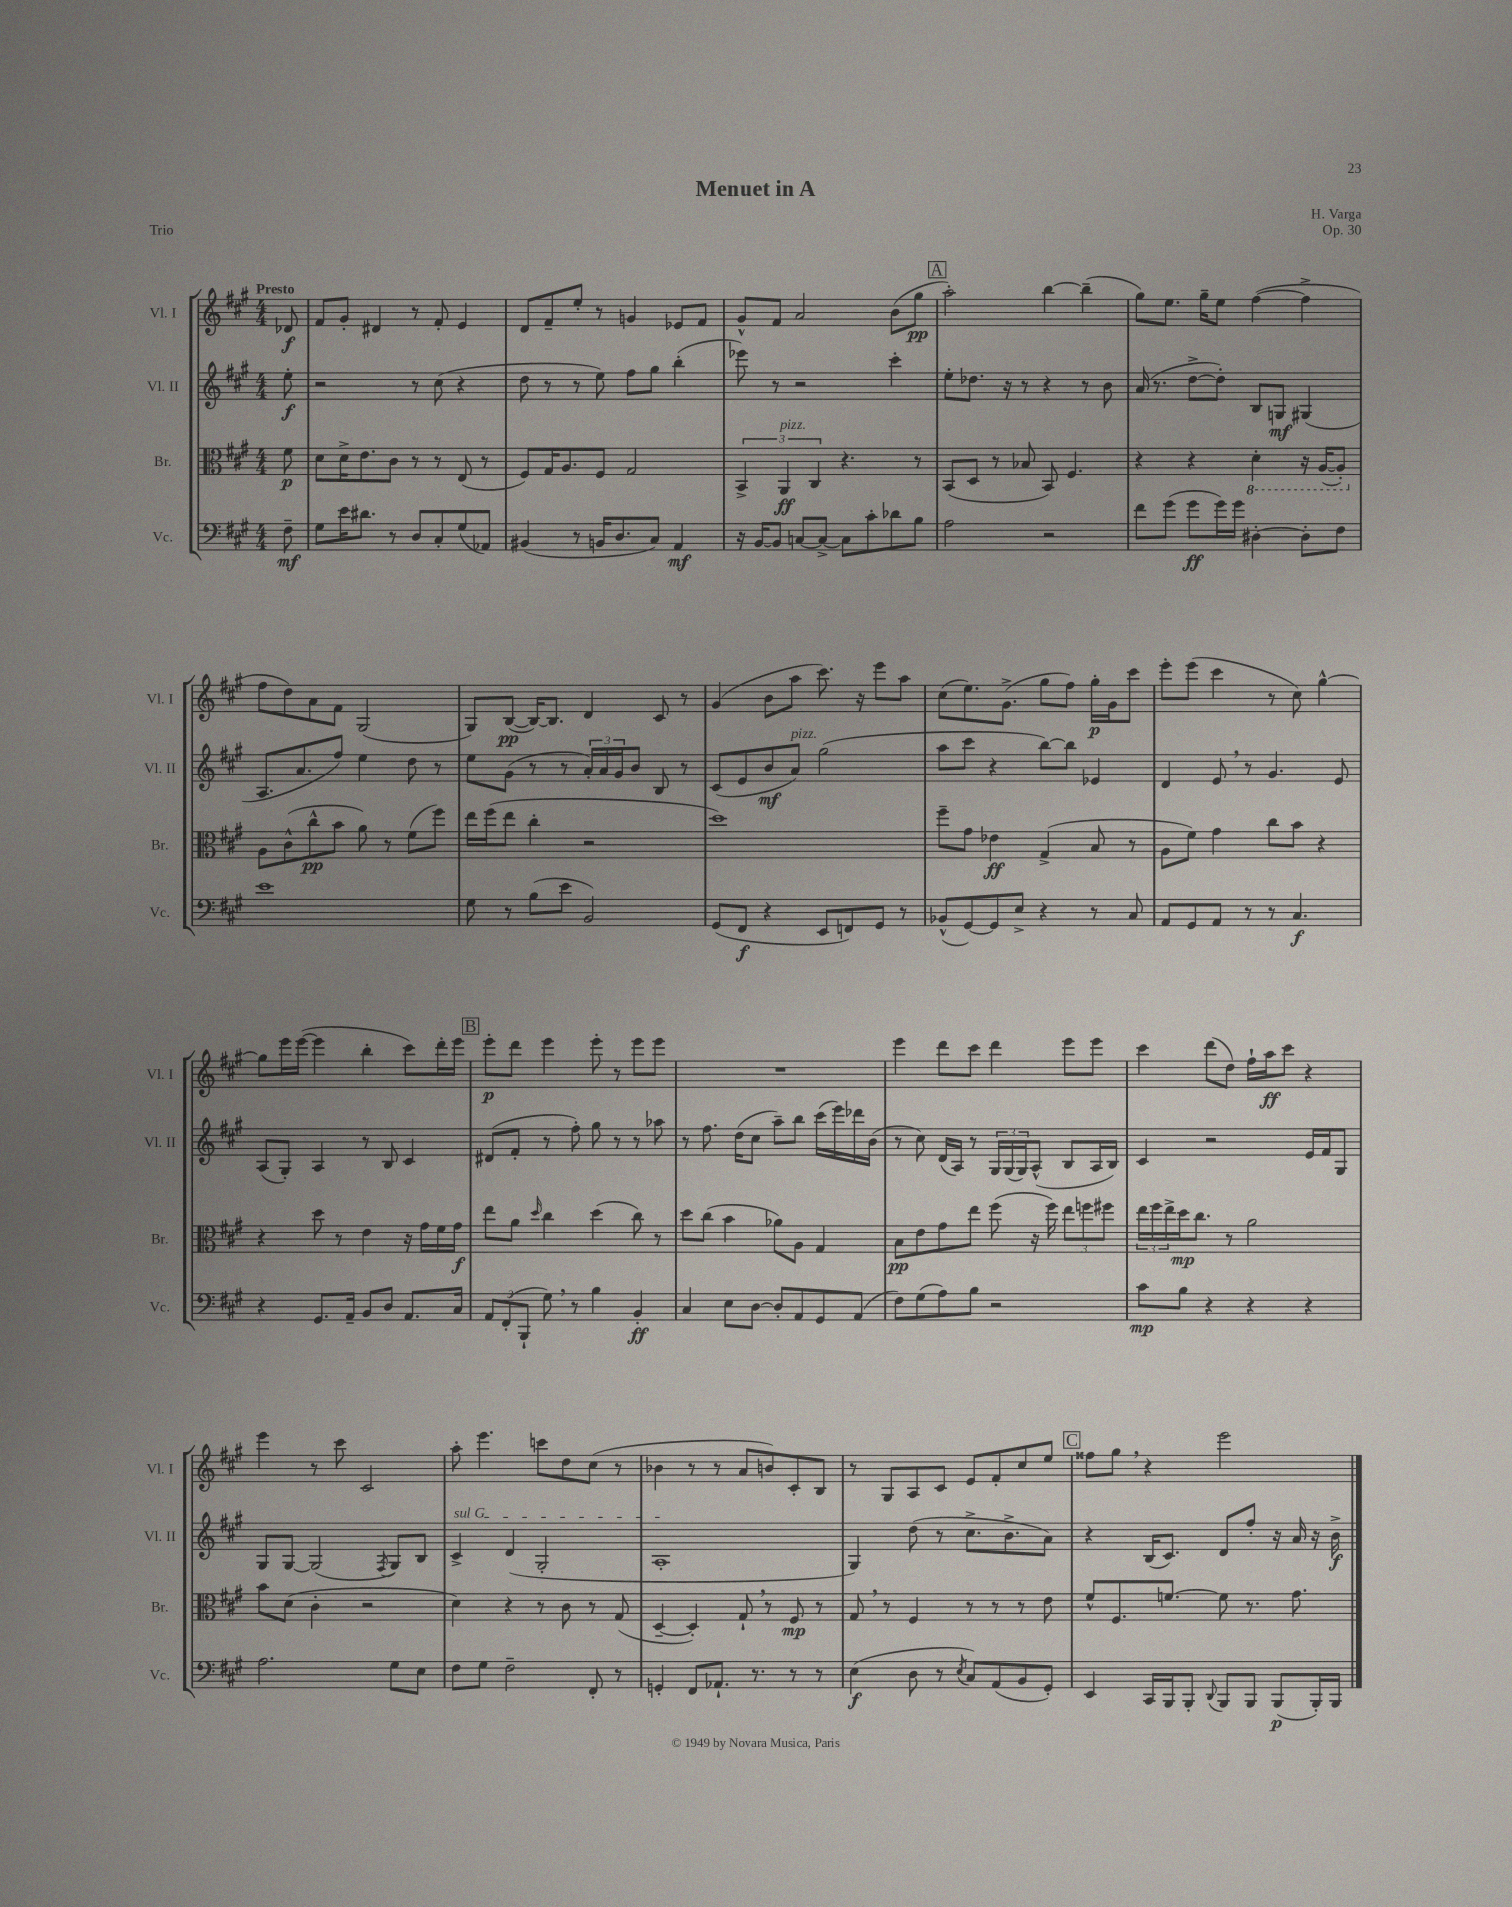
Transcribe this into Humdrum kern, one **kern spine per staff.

**kern	**kern	**kern	**kern
*staff4	*staff3	*staff2	*staff1
*clefF4	*clefC3	*clefG2	*clefG2
*k[f#c#g#]	*k[f#c#g#]	*k[f#c#g#]	*k[f#c#g#]
*M4/4	*M4/4	*M4/4	*M4/4
8F#~\	8f#\	8ee'\	8d-/
=	=	=	=
8G#\L	8d\L	2r	8f#/L
16e\K	16d^\K	.	8g#'/J
8.d#\J	8.e\	.	.
.	.	.	4d#/
8r	8c#\J	.	.
8D/L	8r	8r	8r
8C#'/	8r	(8cc#\	8f#'/
(8G#/	(8E/	4r	4e/
8AA-/J)	8r	.	.
=	=	=	=
(4BB#/	8F#/L)	8dd\	8d/L
.	16G#/K	8r	8f#~/
.	8.A/	.	.
8r	.	8r	8ee'/J
16BB/LK	8F#/J	8ee\)	8r
8.D/	.	.	.
.	2G#/	8ff#\L	4g/
8C#/J)	.	8gg#\J	.
4AA/	.	(4bb'\	8e-/L
.	.	.	8f#/J
=	=	=	=
16r	6BB^/	8eee-\)	8g#^^/L
[16BB/LK	.	.	.
8BB/]J	.	8r	8f#/J
.	6AA/	.	.
[8C/L	.	2r	2a/
.	6C#/	.	.
8C^/_J	.	.	.
8C\]L	4.r	.	.
8c#'\	.	.	.
8d-\	.	4ccc#'\	(8b\L
8B\J	8r	.	8gg#\J
=	=	=	=
2A\	(8BB/L	8ee'\L	2aa'\)
.	8D/J	8.dd-\J	.
.	8r	.	.
.	.	16r	.
.	8B-/	8r	.
2r	8BB/)	4r	[4bb\
.	4.F#/	.	.
.	.	8r	(4bb~\]
.	.	8b\	.
=	=	=	=
8f#\L	4r	(16a/	8gg#\L)
.	.	8.r	.
(8g#\J	.	.	8.ee\J
8g#\L	4r	[8dd^\L	.
.	.	.	16gg#~\LK
16g#\L)	.	8dd'\]J)	8ee\J
16g#\JJ	.	.	.
[4D#'\	4D'\	8B/L	([4ff#\
.	.	8G/J	.
8D#'\]L	16r	(4G#/	4ff#^\]
.	([16AA/LK	.	.
8F#\J	8AA'/]J)	.	.
=	=	=	=
1e	8A\L	8.A/L	8ff#\L
.	(8c#^^\	.	8dd\)
.	.	8.a/	.
.	8cc#^^\	.	8a\
.	8b\J	8ff#/J)	8f#\J
.	8a\)	4ee\	(2G#/
.	8r	.	.
.	(8f#\L	8dd\	.
.	8ff#\J)	8r	.
=	=	=	=
8G#\	16ee\LL	8ee\L	8G#/L)
.	(16ff#\J	.	.
8r	8ee\J	(8g#\J	([8B/J
(8B\L	4cc#'\	8r	16B/_LK)
.	.	.	8.B/]J
8e\J	.	8r	.
2BB/)	2r	24a'/LL)	4d/
.	.	24a/	.
.	.	24g#/J	.
.	.	8b/J	.
.	.	8B/	8c#/
.	.	8r	8r
=	=	=	=
(8GG#/L	1dd)	(8c#/L	(4g#/
8FF#/J	.	8e/	.
4r	.	8b/	8b\L
.	.	8a/J)	8aa\J
8EE/L	.	(2gg#\	8.ccc#\)
8FF/)	.	.	.
.	.	.	16r
8GG#/J	.	.	8eee\L
8r	.	.	8aa\J
=	=	=	=
(8BB-^^/L	8ff#~\L	8aa\L	(8cc#\L
[8GG#/)	8g#\J	8ccc#\J	8.ee\)
8GG#/]	4e-\	4r	.
.	.	.	(8.g#^\J
8E^/J	.	.	.
4r	(4G#^/	[8bb\L)	8gg#\L
.	.	8bb\]J	8ff#\J)
8r	8B/	4e-/	16gg#'\LL
.	.	.	16g#\J
8C#/	8r	.	8ccc#\J
=	=	=	=
8AA/L	8A\L	4d/	8eee'\L
8GG#/	8f#\J)	.	(8eee\J
8AA/J	4g#\	8e/	4ccc#\
8r	.	8r	.
8r	8cc#\L	4.g#/	8r
4.C#/	8b\J	.	8cc#\)
.	4r	.	[4gg#^^\
.	.	8e/	.
=	=	=	=
4r	4r	(8A/L	8gg#\]L
.	.	8G#'/J)	16eee\L
.	.	.	([16eee\JJ
8.GG#/L	8dd\	4A/	4eee\]
.	8r	.	.
16AA~/Jk	.	.	.
8BB/L	4e\	8r	4bb'\
8D/J	.	8B/	.
8.AA/L	16r	4c#/	8ccc#\L)
.	16g#\LL	.	.
.	16f#\	.	16ddd'\L
16C#/Jk	16g#\JJ	.	16eee\JJ
=	=	=	=
12AA/L	8ee\L	(8d#/L	8eee'\L
(12FF#'/	.	.	.
.	8a\J	8f#'/J	8ddd\J
12BBB`/J	.	.	.
.	16qqdd/	.	.
8G#\)	4cc#\	8r	4eee\
8r	.	8ff#'\)	.
4B\	(4dd\	8gg#\	8eee'\
.	.	8r	8r
4BB'/	8cc#\)	8r	8eee\L
.	8r	8aa-\	8eee\J
=	=	=	=
4C#/	8dd\L	8r	1r
.	(8cc#\J	8.ff#\	.
8E\L	4b\	.	.
.	.	(16dd\LK	.
[8D\J	.	8cc#\J	.
8D'/]L	8a-\L)	8aa~\L)	.
8AA/	8A\J	8bb\J	.
8GG#/	4G#/	(16ccc#\LL	.
.	.	16eee\)	.
(8AA/J	.	16ddd-\	.
.	.	(16b\JJ	.
=	=	=	=
8F#\L)	8B\L	8r	4eee\
(8G#\	8e\	8cc#\)	.
8A\)	8g#\	(16d/LL	8ddd\L
.	.	16A/JJ)	.
8B\J	8ee\J	8r	8ccc#\J
2r	(8ff#\	24G#/LL	4ddd\
.	.	(24G#/	.
.	.	24G#/J)	.
.	16r	(8A^^/J	.
.	16ff#\)	.	.
.	12ee\L	8B/L	8eee\L
.	12ff\	.	.
.	.	16A/L	8eee\J
.	12ff#\J	.	.
.	.	16B/JJ)	.
=	=	=	=
8c#\L	24ee\LL	4c#/	4ccc#\
.	24ff#\	.	.
.	24ee^\	.	.
8B\J	16dd\J	.	.
.	8.cc#\J	.	.
4r	.	2r	(8ddd\L
.	8r	.	8dd\J)
4r	2a\	.	16ff#`\LL
.	.	.	16aa\J
.	.	.	8ccc#\J
4r	.	16e/LL	4r
.	.	16f#/J	.
.	.	8G#/J	.
=	=	=	=
2.A\	8b\L	8G#/L	4eee\
.	(8d\J	[8G#/J	.
.	4c#'\	(2G#/]	8r
.	.	.	8ccc#\
.	2r	.	2c#/
.	.	8qF#/	.
8G#\L	.	8G#/L)	.
8E\J	.	8B/J	.
=	=	=	=
8F#\L	4d\)	4c#^/	8aa'\
8G#\J	.	.	4.eee\
2F#~\	4r	(4d/	.
.	8r	2G#'/	8ccc\L
.	8c#\	.	8dd\
8FF#'/	8r	.	(8cc#\J
8r	(8G#/	.	8r
=	=	=	=
4GG'/	[4D~/	1A'	4b-\
8FF#/L	4D'/])	.	8r
8.AA-`/J	.	.	8r
.	8G#`/	.	8a/L
8.r	.	.	.
.	8r	.	8b/)
8r	8F#/	.	8c#'/
8r	8r	.	8B/J
=	=	=	=
(4E\	8G#/	4G#/)	8r
.	8r	.	8G#/L
8D\	4F#/	(8dd\	8A/
8r	.	8r	8c#/J
8qE/	.	.	.
8C#/L)	8r	8.cc#^\L	8e/L
(8AA/	8r	.	8f#'/
.	.	8.b^\	.
8BB/	8r	.	8cc#/
8GG#'/J)	8e\	8a\J)	8ee/J
=	=	=	=
4EE/	8f#^^/L	4r	8ff##\L
.	8.F#/	.	8gg#\J
16CC#/LL	.	(16B/LK	4r
16BBB/J	[8.f/J	8.c#/J)	.
8BBB'/J	.	.	.
8qqDD/	.	.	.
8BBB/L	8f\]	8d/L	2eee\
8BBB/J	8.r	8ff#'/J	.
(8BBB/L	.	16r	.
.	8.g#\	16a/	.
16BBB'/L)	.	16r	.
16BBB/JJ	.	16b^\	.
==	==	==	==
*-	*-	*-	*-
